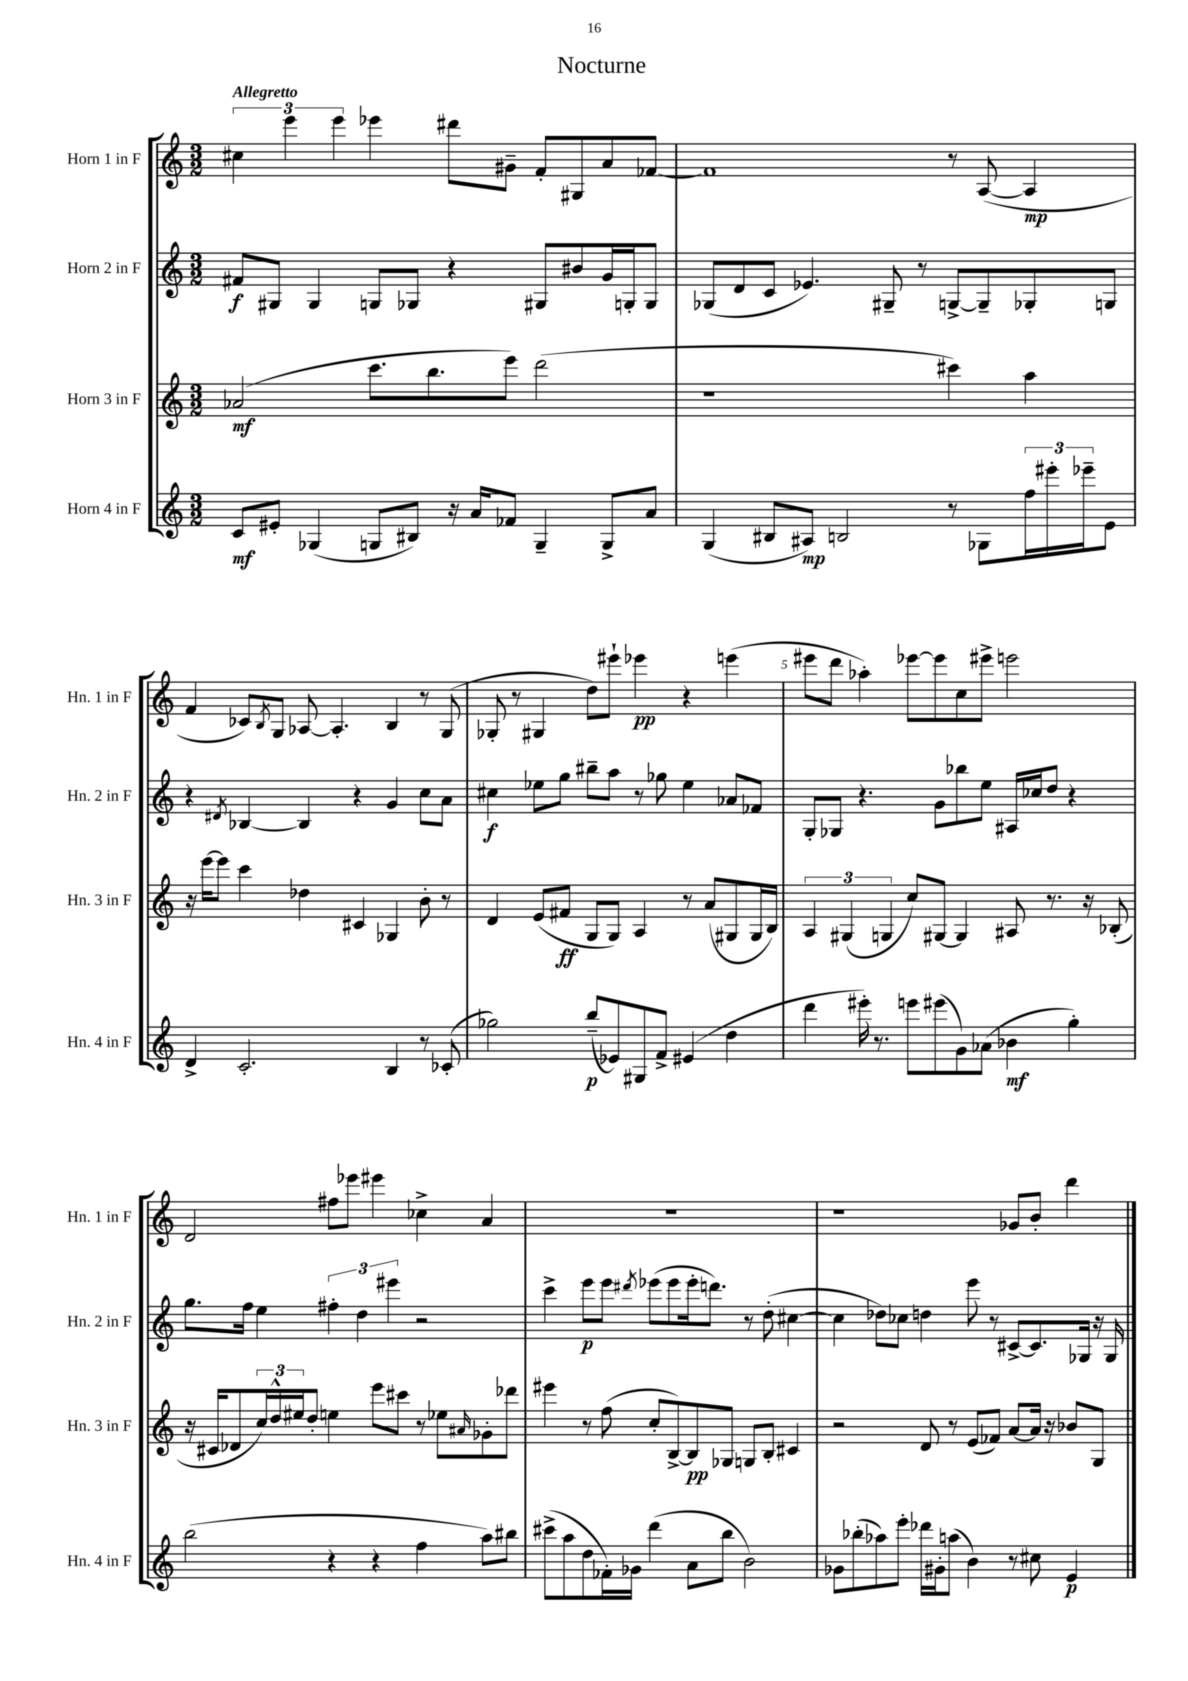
\header { title = "Nocturne" }
<<
\new StaffGroup <<
\new Staff = "s0" \with { instrumentName = "Horn 1 in F" shortInstrumentName = "Hn. 1 in F" } {
    \clef treble \key c \major \numericTimeSignature \time 3/2 \tempo "Allegretto"
    \tuplet 3/2 { cis''4 e'''4 e'''4 } ees'''4 dis'''8 gis'8-- f'8-. gis8 a'8 fes'8~ |
    fes'1 r8 a8~( a4\mp |
    f'4 ces'8) \acciaccatura { b8 } g8 aes8~ aes4.-. b4 r8 g8( |
    ges8-. r8 gis4 d''8) eis'''8-! ees'''4\pp r4 e'''4( |
    eis'''8 d'''8 aes''4-.) ees'''8~ ees'''8 c''8 eis'''8-> e'''2 |
    d'2 fis''8 ees'''8 eis'''4 ces''4-> a'4 |
    R1. |
    r1 ges'8 b'8-. d'''4 \bar "|." |
}
\new Staff = "s1" \with { instrumentName = "Horn 2 in F" shortInstrumentName = "Hn. 2 in F" } {
    \clef treble \key c \major \numericTimeSignature \time 3/2
    fis'8\f gis8 gis4 g8 ges8 r4 gis8 bis'8 g'16 g16-. g8 |
    ges8( d'8 c'8 ees'4.) gis8-- r8 g8~-> g8-- ges8-. g8 |
    r4 \acciaccatura { dis'8 } bes4~ bes4 r4 g'4 c''8 a'8 |
    cis''4\f ees''8 g''8 bis''8-- a''8 r8 ges''8 ees''4 aes'8 fes'8 |
    g8-. ges8 r4. g'8 bes''8 e''8 ais16 ces''16 d''8 r4 |
    g''8. f''16 e''4 \tuplet 3/2 { fis''4-. d''4 eis'''4 } r2 |
    c'''4-> e'''8\p e'''8 \acciaccatura { dis'''8 } ees'''8( ees'''8 ees'''16-. d'''8.) r8 d''8-.( cis''4~ |
    cis''4 des''8) ces''8 d''4 e'''8 r8 cis'8~-> cis'8. ges16 r16 ges16 \bar "|." |
}
\new Staff = "s2" \with { instrumentName = "Horn 3 in F" shortInstrumentName = "Hn. 3 in F" } {
    \clef treble \key c \major \numericTimeSignature \time 3/2
    aes'2\mf( c'''8. b''8. e'''8) d'''2( |
    r1 cis'''4) a''4 |
    r16 e'''16~ e'''8 c'''4 des''4 cis'4 ges4 b'8-. r8 |
    d'4 e'8( fis'8\ff g8 g8) a4 r8 a'8( gis8 gis16 b16) |
    \tuplet 3/2 { a4 gis4( g4 } c''8) gis8~ gis4 ais8 r8. r16 bes8-.( |
    r16 cis'16 des'8 \tuplet 3/2 { c''16) d''16-^ eis''16 } d''8-. e''4 e'''8 cis'''8 r8 ees''8 \grace { ais'16 } ges'8-. des'''8 |
    eis'''4 r8 f''8( c''8-. b8~->) b8\pp ges8 g8 b8-. cis'4 |
    r2 d'8 r8 e'8( fes'8) a'8~ a'16 r16 bes'8 g8 \bar "|." |
}
\new Staff = "s3" \with { instrumentName = "Horn 4 in F" shortInstrumentName = "Hn. 4 in F" } {
    \clef treble \key c \major \numericTimeSignature \time 3/2
    c'8\mf eis'8-. ges4( g8 bis8) r16 a'16 fes'8 g4-- g8-> a'8 |
    g4( bis8 ais8\mp) b2 r8 ges8 \tuplet 3/2 { f''16 eis'''16-. ees'''16-- } e'8 |
    d'4-> c'2.-. b4 r8 ces'8-.( |
    ges''2) b''8--\p( ees'8) gis8 f'8-> eis'4( d''4 |
    d'''4 eis'''16-.) r8. e'''8 eis'''8( g'8) aes'8( bes'4\mf g''4-.) |
    b''2( r4 r4 f''4 a''8) bis''8 |
    cis'''8->( a''8 d''8 fes'16-.) ges'16 d'''4( a'8 b''8 b'2) |
    ges'8 bes''8-.( aes''8) e'''8-. des'''16 gis'16-. a''8( b'4) r8 cis''8 e'4\p \bar "|." |
}
>>
>>
\layout { \context { \Score \override BarNumber.break-visibility = ##(#f #t #t) barNumberVisibility = #(every-nth-bar-number-visible 5) } }
